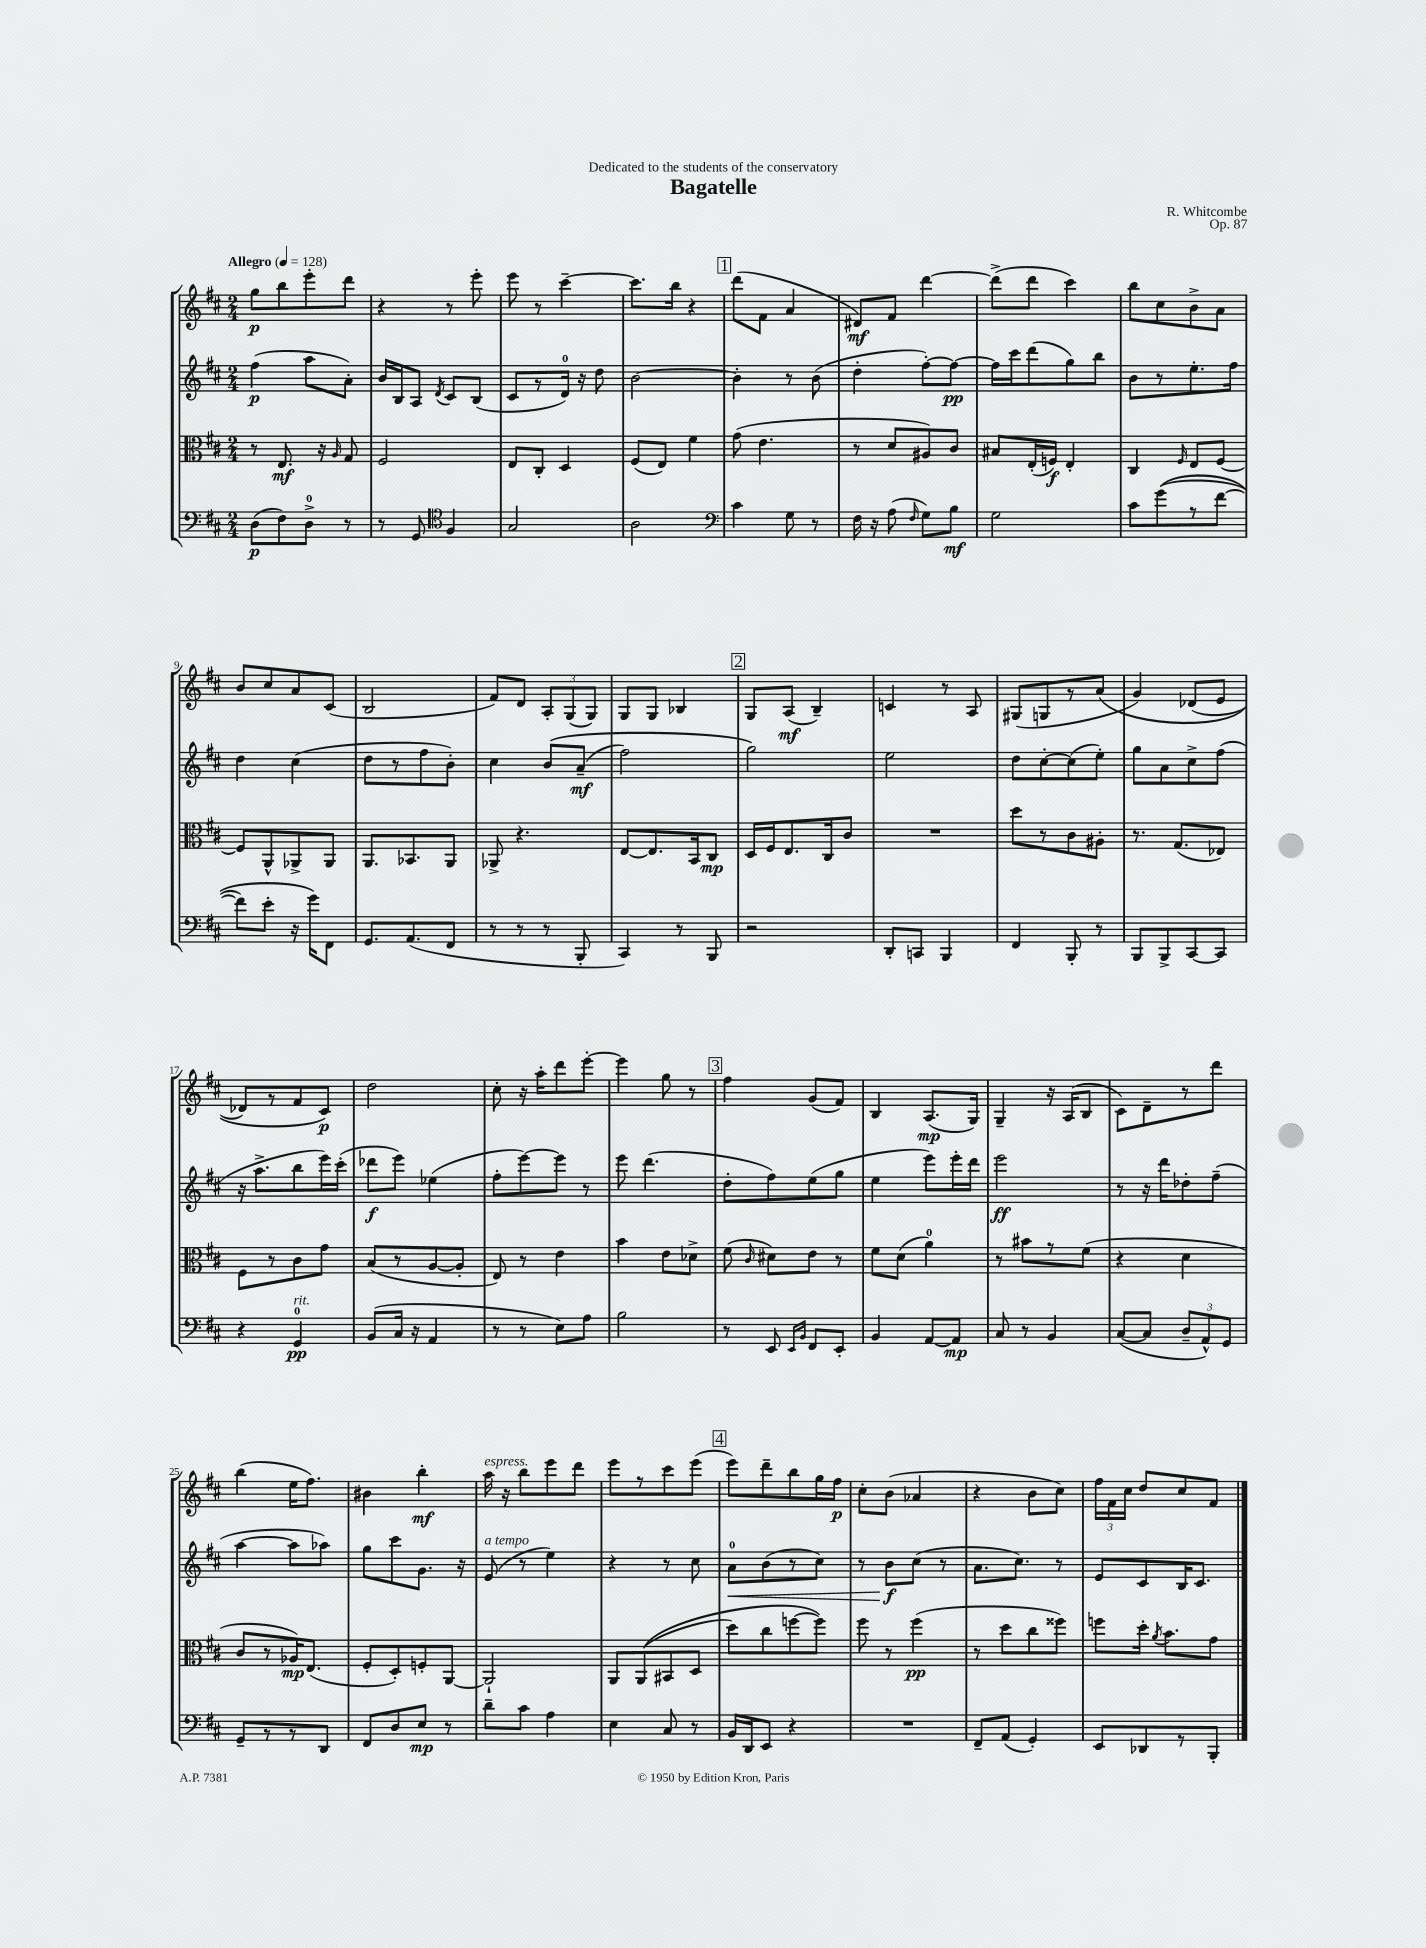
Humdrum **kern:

**kern	**dynam	**kern	**dynam	**kern	**dynam	**kern	**dynam
*part4	*part4	*part3	*part3	*part2	*part2	*part1	*part1
*staff4	*staff4	*staff3	*staff3	*staff2	*staff2	*staff1	*staff1
*clefF4	*	*clefC3	*	*clefG2	*	*clefG2	*
*k[f#c#]	*	*k[f#c#]	*	*k[f#c#]	*	*k[f#c#]	*
*M2/4	*	*M2/4	*	*M2/4	*	*M2/4	*
*MM128	*	*MM128	*	*MM128	*	*MM128	*
=1	=1	=1	=1	=1	=1	=1	=1
!	!	!	!	!	!	!LO:TX:a:B:t=Allegro	!
(8D\L	p	8r	.	(4ff#\	p	8gg\L	p
8F#\)	.	8.E/	mf	.	.	8bb\	.
8D^\J	.	.	.	8aa\L	.	8eee'\	.
.	.	16r	.	.	.	.	.
.	.	16qqA/	.	.	.	.	.
8r	.	8G/	.	8a'\J)	.	8ddd\J	.
=2	=2	=2	=2	=2	=2	=2	=2
8r	.	2F#/	.	16b/LL	.	4r	.
.	.	.	.	16B/J	.	.	.
8GG/	.	.	.	8A/J	.	.	.
*clefC4	*	*	*	*	*	*	*
.	.	.	.	8qd/	.	.	.
4F#/	.	.	.	8c#/L	.	8r	.
.	.	.	.	(8B/J	.	8eee'\	.
=3	=3	=3	=3	=3	=3	=3	=3
2G/	.	8E/L	.	8c#/L	.	8eee\	.
.	.	8C#'/J	.	8r	.	8r	.
.	.	4D/	.	16d/Jk)	.	[4ccc#~\	.
.	.	.	.	16r	.	.	.
.	.	.	.	8dd\	.	.	.
=4	=4	=4	=4	=4	=4	=4	=4
2A\	.	(8F#/L	.	[2b\	.	8.ccc#\L]	.
.	.	8E/J)	.	.	.	.	.
.	.	.	.	.	.	16bb\Jk	.
.	.	4f#\	.	.	.	4r	.
!!LO:REH:place=s1:t=1
=5	=5	=5	=5	=5	=5	=5	=5
*clefF4	*	*	*	*	*	*	*
4c#\	.	(8g\	.	4b'\]	.	(8ddd\L	.
.	.	4.e\	.	.	.	8f#\J	.
8G\	.	.	.	8r	.	4a/	.
8r	.	.	.	(8b\	.	.	.
=6	=6	=6	=6	=6	=6	=6	=6
16F#\	.	8r	.	4dd'\	.	8d#X/L)	mf
16r	.	.	.	.	.	.	.
(8A\	.	8d/L	.	.	.	8f#/J	.
16qqF#/	.	.	.	.	.	.	.
8G\L)	.	8A#X/)	.	[8ff#'\L)	.	[4ddd\	.
8B\J	mf	8c#/J	.	8ff#\J_	pp	.	.
=7	=7	=7	=7	=7	=7	=7	=7
2G\	.	8B#X/L	.	16ff#\LL]	.	(8ddd^\L]	.
.	.	.	.	16ccc#\J	.	.	.
.	.	(16E'/L	.	(8ddd\	.	8ddd\J	.
.	.	16Fn/JJ)	f	.	.	.	.
.	.	4E'/	.	8gg\)	.	4ccc#\)	.
.	.	.	.	8bb\J	.	.	.
=8	=8	=8	=8	=8	=8	=8	=8
8c#\L	.	4C#/	.	8b\L	.	8bb\L	.
((8g\	.	.	.	8r	.	8cc#\	.
.	.	16qqF#/	.	.	.	.	.
8r	.	8E/L	.	8.ee'\	.	8b^\	.
[8f#\J	.	[8F#/J	.	.	.	8a\J	.
.	.	.	.	16ff#\Jk	.	.	.
!!LO:LB:g=z
=9	=9	=9	=9	=9	=9	=9	=9
8f#\L])	.	8F#/L]	.	4dd\	.	8b/L	.
8e'\J	.	8AA^^/	.	.	.	8cc#/	.
16r	.	8AA-X^/	.	(4cc#\	.	8a/	.
16g\KL)	.	.	.	.	.	.	.
8FF#\J	.	8AA-/J	.	.	.	(8c#/J	.
=10	=10	=10	=10	=10	=10	=10	=10
8.GG/L	.	8.AA/L	.	8dd\L	.	2B/	.
.	.	.	.	8r	.	.	.
(8.AA/	.	8.BB-X/	.	.	.	.	.
.	.	.	.	8ff#\	.	.	.
8FF#/J	.	8AA/J	.	8b'\J)	.	.	.
=11	=11	=11	=11	=11	=11	=11	=11
8r	.	8AA-X^/	.	4cc#\	.	8f#/L)	.
8r	.	4.r	.	.	.	8d/J	.
8r	.	.	.	(8b/L	.	12A'/L	.
.	.	.	.	.	.	(12G/	.
8BBB'/	.	.	.	(8a~/J	mf	.	.
.	.	.	.	.	.	12G/J)	.
=12	=12	=12	=12	=12	=12	=12	=12
4CC#/)	.	[8E/L	.	2ff#\)	.	8G/L	.
.	.	8.E/]	.	.	.	8G/J	.
8r	.	.	.	.	.	4B-X/	.
.	.	16BB/k	.	.	.	.	.
8BBB/	.	8C#/J	mp	.	.	.	.
!!LO:REH:place=s1:t=2
=13	=13	=13	=13	=13	=13	=13	=13
2r	.	16D/LL	.	2gg\)	.	8G/L	.
.	.	16F#/J	.	.	.	.	.
.	.	8.E/	.	.	.	(8A/J	mf
.	.	.	.	.	.	4B~/)	.
.	.	16C#/k	.	.	.	.	.
.	.	8c#/J	.	.	.	.	.
=14	=14	=14	=14	=14	=14	=14	=14
8DD'/L	.	2r	.	2ee\	.	4cn/	.
8CCn/J	.	.	.	.	.	.	.
4BBB/	.	.	.	.	.	8r	.
.	.	.	.	.	.	8A/	.
=15	=15	=15	=15	=15	=15	=15	=15
4FF#/	.	8dd\L	.	8dd\L	.	(8G#X/L	.
.	.	8r	.	[8cc#'\	.	8Gn/	.
8BBB'/	.	8c#\	.	(8cc#\]	.	8r	.
8r	.	8A#X'\J	.	8ee'\J)	.	(8a/J	.
=16	=16	=16	=16	=16	=16	=16	=16
8BBB/L	.	8.r	.	8gg\L	.	4g/)	.
8BBB^/	.	.	.	8a\	.	.	.
.	.	(8.G/L	.	.	.	.	.
[8CC#/	.	.	.	8cc#^\	.	(8d-X/L	.
8CC#/J]	.	8E-X/J)	.	(8ff#\J	.	8e/J	.
!!LO:LB:g=z
=17	=17	=17	=17	=17	=17	=17	=17
4r	.	8F#\L	.	16r	.	8d-X/L)	.
.	.	.	.	8.aa^\L	.	.	.
.	.	8r	.	.	.	8r	.
!LO:TX:a:i:t=rit.	!	!	!	!	!	!	!
4GG/	pp	8c#\	.	8bb\	.	8f#/	.
.	.	8g\J	.	16eee\L)	.	8c#/J)	p
.	.	.	.	(16ccc#'\JJ	.	.	.
=18	=18	=18	=18	=18	=18	=18	=18
(8BB/L	.	(8B/L	.	8ddd-X\L	f	2dd\	.
16C#/Jk	.	8r	.	8eee\J)	.	.	.
16r	.	.	.	.	.	.	.
4AA/	.	[8A/	.	(4ee-X\	.	.	.
.	.	8A'/J]	.	.	.	.	.
=19	=19	=19	=19	=19	=19	=19	=19
8r	.	8E/)	.	8ff#'\L	.	8cc#'\	.
8r	.	8r	.	[8eee\)	.	16r	.
.	.	.	.	.	.	16aa'\KL	.
8E\L)	.	4e\	.	8eee\J]	.	8ddd\	.
8A\J	.	.	.	8r	.	[8eee'\J	.
=20	=20	=20	=20	=20	=20	=20	=20
2B\	.	4b\	.	8eee\	.	4eee\]	.
.	.	.	.	(4.ddd\	.	.	.
.	.	8e\L	.	.	.	8gg\	.
.	.	8d-X^\J	.	.	.	8r	.
!!LO:REH:place=s1:t=3
=21	=21	=21	=21	=21	=21	=21	=21
8r	.	(8f#\	.	8dd'\L	.	4ff#\	.
.	.	16qqc#/	.	.	.	.	.
8EE/	.	8d#X\L)	.	8ff#\)	.	.	.
16qqEE/LL	.	.	.	.	.	.	.
16qqBB/JJ	.	.	.	.	.	.	.
8FF#/L	.	8e\J	.	(8ee\	.	(8g/L	.
8EE'/J	.	8r	.	8gg\J	.	8f#/J)	.
=22	=22	=22	=22	=22	=22	=22	=22
4BB/	.	8f#\L	.	4ee\	.	4B/	.
.	.	(8d\J	.	.	.	.	.
[8AA/L	.	4a\)	.	8eee\L)	.	(8.A/L	mp
8AA/J]	mp	.	.	16eee'\L	.	.	.
.	.	.	.	16ddd\JJ	.	16G/Jk)	.
=23	=23	=23	=23	=23	=23	=23	=23
8C#/	.	8r	.	2eee\	ff	4G~/	.
8r	.	8b#X\L	.	.	.	.	.
4BB/	.	8r	.	.	.	16r	.
.	.	.	.	.	.	(16A/KL	.
.	.	(8f#\J	.	.	.	8B/J	.
=24	=24	=24	=24	=24	=24	=24	=24
([8C#/L	.	4r	.	8r	.	8c#\L)	.
8C#/J]	.	.	.	16r	.	8d~\	.
.	.	.	.	16ddd\KL	.	.	.
12D~/L	.	4d\	.	8dd-X'\	.	8r	.
12AA^^/)	.	.	.	.	.	.	.
.	.	.	.	(8ff#~\J	.	8ddd\J	.
12GG/J	.	.	.	.	.	.	.
!!LO:LB:g=z
=25	=25	=25	=25	=25	=25	=25	=25
8GG~/L	.	8c#/L	.	[4aa\	.	(4bb\	.
8r	.	8r	.	.	.	.	.
8r	.	16A-X/K)	mp	8aa\L]	.	16ee\KL	.
.	.	(8.E/J	.	.	.	8.ff#\J)	.
8DD/J	.	.	.	8aa-X\J)	.	.	.
=26	=26	=26	=26	=26	=26	=26	=26
8FF#/L	.	8F#'/L	.	8gg\L	.	4b#X\	.
8D/	.	8D'/)	.	8ccc#\	.	.	.
8E/J	mp	8Fn'/	.	8.g\J	.	4bb'\	mf
8r	.	[8AA/J	.	.	.	.	.
.	.	.	.	16r	.	.	.
=27	=27	=27	=27	=27	=27	=27	=27
!	!	!	!	!	!	!LO:TX:a:i:t=espress.	!
!	!	!	!	!LO:TX:a:i:t=a tempo	!	!	!
8d~\L	.	2AA`/]	.	(8e/	.	16aa\	.
.	.	.	.	.	.	16r	.
8c#\J	.	.	.	8r	.	8bb\L	.
4A\	.	.	.	4ee\)	.	8eee\	.
.	.	.	.	.	.	8ddd\J	.
=28	=28	=28	=28	=28	=28	=28	=28
4E\	.	8AA/L	.	4r	.	8eee\L	.
.	.	((8AA/	.	.	.	8r	.
8C#/	.	8BB#X/	.	8r	.	8ccc#\	.
8r	.	8D/J	.	8cc#\	.	(8eee\J	.
!!LO:REH:place=s1:t=4
=29	=29	=29	=29	=29	=29	=29	=29
!	!	!	!	!	!LO:HP:b	!	!
16BB/LL	.	8dd\L)	.	8a\L	<	8eee\L)	.
16DD/J	.	.	.	.	.	.	.
8EE/J	.	8cc#\	.	(8b\	.	8ddd~\	.
4r	.	[8ffn\	.	8r	.	8bb\	.
.	.	8ff\J])	.	8cc#\J)	.	16gg\L	.
.	.	.	.	.	.	16ff#\JJ	p
=30	=30	=30	=30	=30	=30	=30	=30
2r	.	8ff#\	.	8r	.	8cc#'\L	.
.	.	8r	.	8b\L	f	(8b\J	.
.	.	(4ff#\	pp	(8cc#\J	[	4a-X/	.
.	.	.	.	8r	.	.	.
=31	=31	=31	=31	=31	=31	=31	=31
8FF#~/L	.	8r	.	8.a\L	.	4r	.
(8AA/J	.	8dd\L	.	.	.	.	.
.	.	.	.	8.cc#\J)	.	.	.
4GG'/)	.	8cc#\	.	.	.	8b\L	.
.	.	8ff##X\J)	.	8r	.	8cc#\J)	.
=32	=32	=32	=32	=32	=32	=32	=32
8EE/L	.	8ffn\L	.	8e/L	.	24ff#\LL	.
.	.	.	.	.	.	24f#\	.
.	.	.	.	.	.	24cc#\JJ	.
8DD-X/	.	16dd'\Jk	.	8c#/	.	8dd/L	.
.	.	8qa/	.	.	.	.	.
.	.	8.b\L	.	.	.	.	.
8r	.	.	.	16B/K	.	8cc#/	.
.	.	.	.	8.c#/J	.	.	.
8BBB'/J	.	8g\J	.	.	.	8f#/J	.
==	==	==	==	==	==	==	==
*-	*-	*-	*-	*-	*-	*-	*-
